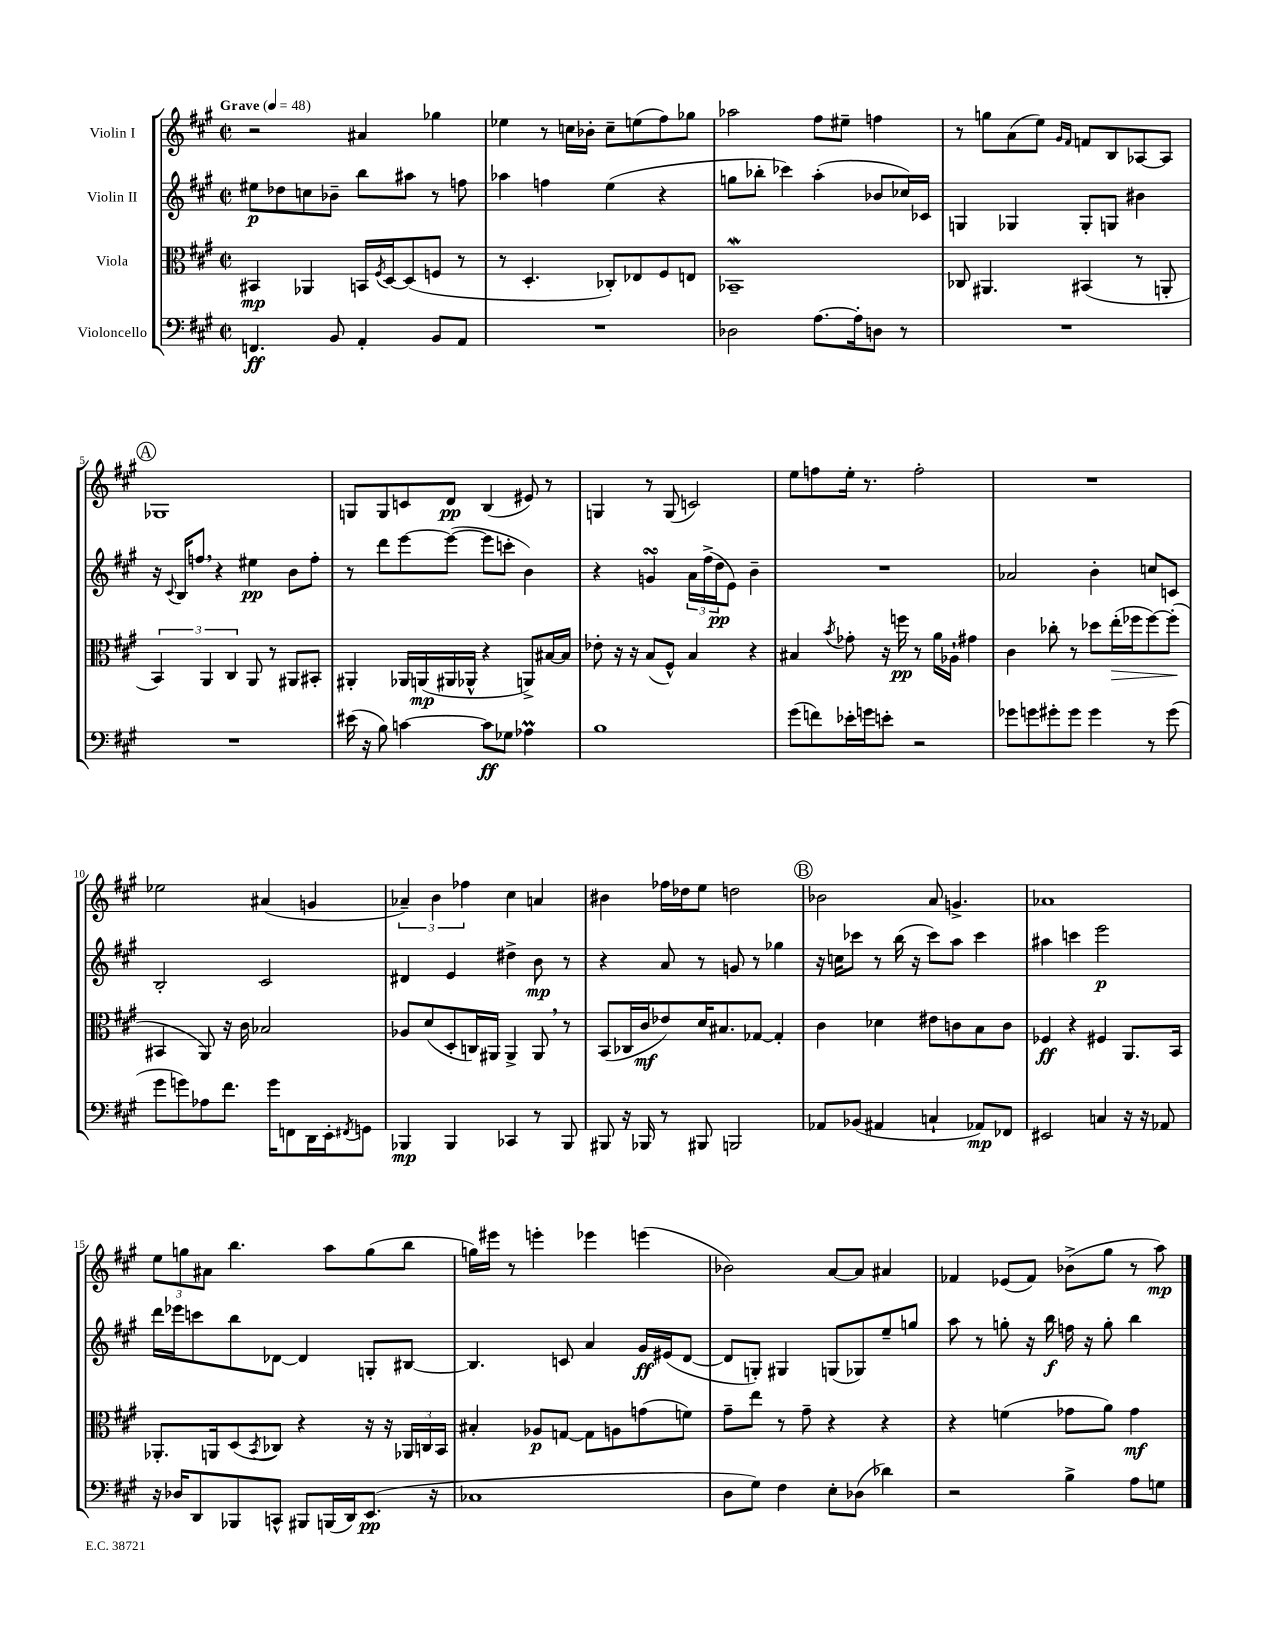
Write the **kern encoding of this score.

**kern	**dynam	**kern	**dynam	**kern	**dynam	**kern	**dynam
*part4	*part4	*part3	*part3	*part2	*part2	*part1	*part1
*staff4	*staff4	*staff3	*staff3	*staff2	*staff2	*staff1	*staff1
*I"Violoncello	*	*I"Viola	*	*I"Violin II	*	*I"Violin I	*
*clefF4	*	*clefC3	*	*clefG2	*	*clefG2	*
*k[f#c#g#]	*	*k[f#c#g#]	*	*k[f#c#g#]	*	*k[f#c#g#]	*
*M2/2	*	*M2/2	*	*M2/2	*	*M2/2	*
*met(c|)	*	*met(c|)	*	*met(c|)	*	*met(c|)	*
*MM48	*	*MM48	*	*MM48	*	*MM48	*
=1	=1	=1	=1	=1	=1	=1	=1
!	!	!	!	!	!	!LO:TX:a:B:t=Grave	!
4.FFn/	ff	4BB#X/	mp	8ee#X\L	p	2r	.
.	.	.	.	8dd-X\	.	.	.
.	.	4AA-X/	.	8ccn\	.	.	.
8BB/	.	.	.	8b-X~\J	.	.	.
4AA'/	.	16BBn/LL	.	8bb\L	.	4a#X/	.
.	.	8qF#/	.	.	.	.	.
.	.	[16D/J	.	.	.	.	.
.	.	(8D/]	.	8aa#X\J	.	.	.
8BB/L	.	8Fn/J	.	8r	.	4gg-X\	.
8AA/J	.	8r	.	8ffn\	.	.	.
=2	=2	=2	=2	=2	=2	=2	=2
1r	.	8r	.	4aa-X\	.	4ee-X\	.
.	.	4.D'/	.	.	.	.	.
.	.	.	.	4ffn\	.	8r	.
.	.	.	.	.	.	16ccn\LL	.
.	.	.	.	.	.	16b-X'\JJ	.
.	.	8C-X'/L)	.	(4ee\	.	8cc~\L	.
.	.	8E-X/	.	.	.	(8een\	.
.	.	8F#/	.	4r	.	8ff#\)	.
.	.	8En/J	.	.	.	8gg-X\J	.
=3	=3	=3	=3	=3	=3	=3	=3
2D-X\	.	1BB-Xw~	.	8ggn\L	.	2aa-X\	.
.	.	.	.	8bb-X'\J	.	.	.
.	.	.	.	4ccc-X\)	.	.	.
[8.A\L	.	.	.	(4aa'\	.	8ff#\L	.
.	.	.	.	.	.	8ee#X~\J	.
16A'\k]	.	.	.	.	.	.	.
8Dn\J	.	.	.	8b-X/L	.	4ffn\	.
8r	.	.	.	16cc-X/L)	.	.	.
.	.	.	.	16c-X/JJ	.	.	.
=4	=4	=4	=4	=4	=4	=4	=4
1r	.	8C-X/	.	4Gn/	.	8r	.
.	.	4.AA#X/	.	.	.	8ggn\L	.
.	.	.	.	4G-X/	.	(8a\	.
.	.	.	.	.	.	8ee\J)	.
.	.	.	.	.	.	16qqg#/LL	.
.	.	.	.	.	.	16qqf#/JJ	.
.	.	(4BB#X/	.	8G-'/L	.	8fn/L	.
.	.	.	.	8Gn/J	.	8B/	.
.	.	8r	.	4b#X\	.	[8A-X/	.
.	.	8AAn'/	.	.	.	8A-/J]	.
!!LO:LB:g=z
!!LO:REH:place=s1:t=A
=5	=5	=5	=5	=5	=5	=5	=5
1r	.	6BB/)	.	16r	.	1G-X	.
.	.	.	.	8qqc#/	.	.	.
.	.	.	.	16B/KL	.	.	.
.	.	.	.	8ffn,/J	.	.	.
.	.	6AA/	.	.	.	.	.
.	.	.	.	4r	.	.	.
.	.	6C#/	.	.	.	.	.
.	.	8AA/	.	4ee#X\	pp	.	.
.	.	8r	.	.	.	.	.
.	.	8AA#X/L	.	8b\L	.	.	.
.	.	8BB#X'/J	.	8ff'\J	.	.	.
=6	=6	=6	=6	=6	=6	=6	=6
(16e#X\	.	4AA#X'/	.	8r	.	8Gn/L	.
16r	.	.	.	.	.	.	.
8B\)	.	.	.	8ddd\L	.	8G/	.
[4cn\	.	16AA-X/LL	.	[8eee\	.	8cn/	.
.	.	(16AAn/	mp	.	.	.	.
.	.	16AA#X/	.	(8eee\J_	.	8d/J	pp
.	.	16AA-X^^/JJ	.	.	.	.	.
8c\L]	ff	4r	.	8eee\L]	.	(4B/	.
8G-X\J	.	.	.	8cccn'\J	.	.	.
4A-XM\	.	8AAn^/L)	.	4b\)	.	8e#X/)	.
.	.	[16B#X/L	.	.	.	8r	.
.	.	16B#/JJ]	.	.	.	.	.
=7	=7	=7	=7	=7	=7	=7	=7
1B	.	8e-X'\	.	4r	.	4Gn/	.
.	.	16r	.	.	.	.	.
.	.	16r	.	.	.	.	.
.	.	(8B/L	.	4gnsSSs/	.	8r	.
.	.	8F#^^/J)	.	.	.	(8G/	.
.	.	4B/	.	24a\LL	.	2cn/)	.
.	.	.	.	(24ff#^\	.	.	.
.	.	.	.	24dd\J	pp	.	.
.	.	.	.	8e\J)	.	.	.
.	.	4r	.	4b~\	.	.	.
=8	=8	=8	=8	=8	=8	=8	=8
(8g#\L	.	4B#X/	.	1r	.	8ee\L	.
8fn\)	.	.	.	.	.	8ffn\	.
.	.	8qb/	.	.	.	.	.
16e-X'\L	.	8g-X'\	.	.	.	16ee'\Jk	.
16gn\J	.	.	.	.	.	8.r	.
8en'\J	.	16r	.	.	.	.	.
.	.	16ffn\	pp	.	.	.	.
2r	.	8r	.	.	.	2ff'\	.
.	.	16a\LL	.	.	.	.	.
.	.	16A-X`\JJ	.	.	.	.	.
.	.	4g#X\	.	.	.	.	.
=9	=9	=9	=9	=9	=9	=9	=9
8g-X\L	.	4c#\	.	2a-X/	.	1r	.
8gn\	.	.	.	.	.	.	.
8g#X'\	.	8cc-X'\	.	.	.	.	.
8g#\J	.	8r	.	.	.	.	.
4g#\	.	8dd-X\L	.	4b'\	.	.	.
!	!	!	!LO:HP:b	!	!	!	!
.	.	(16ee'\L	>	.	.	.	.
.	.	16ff-X\J	.	.	.	.	.
8r	.	[8ff-\)	.	8ccn/L	.	.	.
(8g#\	.	(8ff-'\J]	.	8cn/J	.	.	.
.	.	.	]	.	.	.	.
!!LO:LB:g=z
=10	=10	=10	=10	=10	=10	=10	=10
8g#\L	.	4BB#X/	.	2B'/	.	2ee-X\	.
8gn\)	.	.	.	.	.	.	.
8A-X\	.	8AA/)	.	.	.	.	.
8.f#\J	.	16r	.	.	.	.	.
.	.	16c#\	.	.	.	.	.
.	.	2B-X/	.	2c#/	.	(4a#X/	.
16g\KL	.	.	.	.	.	.	.
8FFn\	.	.	.	.	.	.	.
16DD\L	.	.	.	.	.	4gn/	.
16EE'\J	.	.	.	.	.	.	.
8qFF#X/	.	.	.	.	.	.	.
8GGn\J	.	.	.	.	.	.	.
=11	=11	=11	=11	=11	=11	=11	=11
4BBB-X/	mp	8A-X/L	.	4d#X/	.	6a-X~/)	.
.	.	(8d/	.	.	.	.	.
.	.	.	.	.	.	6b\	.
4BBB-/	.	8D'/	.	4e/	.	.	.
.	.	.	.	.	.	6ff-X\	.
.	.	16Cn/L)	.	.	.	.	.
.	.	16AA#X/JJ	.	.	.	.	.
4CC-X/	.	4AA#^/	.	4dd#X^\	.	4cc#\	.
8r	.	8AA#,/	.	8b\	mp	4an/	.
8BBB-/	.	8r	.	8r	.	.	.
=12	=12	=12	=12	=12	=12	=12	=12
8BBB#X/	.	(8BB/L	.	4r	.	4b#X\	.
16r	.	16C-X/L	.	.	.	.	.
16BBB-X/	.	16c#/J	mf	.	.	.	.
8r	.	8e-X/)	.	8a/	.	16ff-X\LL	.
.	.	.	.	.	.	16dd-X\J	.
8BBB#X/	.	16d/K	.	8r	.	8ee\J	.
.	.	8.B#X/	.	.	.	.	.
2BBBn/	.	.	.	8gn/	.	2ddn\	.
.	.	[8G-X/J	.	8r	.	.	.
.	.	4G-'/]	.	4gg-X\	.	.	.
!!LO:REH:place=s1:t=B
=13	=13	=13	=13	=13	=13	=13	=13
8AA-X/L	.	4c#\	.	16r	.	2b-X\	.
.	.	.	.	16ccn\KL	.	.	.
(8BB-X/J	.	.	.	8ccc-X\J	.	.	.
4AA#X/	.	4d-X\	.	8r	.	.	.
.	.	.	.	(16bb\	.	.	.
.	.	.	.	16r	.	.	.
4Cn`/	.	8e#X\L	.	8ccc-\L)	.	8a/	.
.	.	8cn\	.	8aa\J	.	4.gn^/	.
8AA-X/L)	mp	8B\	.	4ccc-\	.	.	.
8FF-X/J	.	8c\J	.	.	.	.	.
=14	=14	=14	=14	=14	=14	=14	=14
2EE#X/	.	4F-X/	ff	4aa#X\	.	1a-X	.
.	.	4r	.	4cccn\	.	.	.
4Cn/	.	4F#X/	.	2eee\	p	.	.
16r	.	8.AA/L	.	.	.	.	.
16r	.	.	.	.	.	.	.
8AA-X/	.	.	.	.	.	.	.
.	.	16BB/Jk	.	.	.	.	.
!!LO:LB:g=z
=15	=15	=15	=15	=15	=15	=15	=15
16r	.	8.AA-X'/L	.	16ddd\LL	.	12ee\L	.
16D-X/KL	.	.	.	16eee-X\J	.	.	.
.	.	.	.	.	.	12ggn\	.
8DD/	.	.	.	8cccn\	.	.	.
.	.	.	.	.	.	12a#X\J	.
.	.	16AAn/k	.	.	.	.	.
8BBB-X/	.	(8D/	.	8bb\	.	4.bb\	.
.	.	8qBB/	.	.	.	.	.
8CCn^^/J	.	8C-X/J)	.	[8d-X\J	.	.	.
8BBB#X/L	.	4r	.	4d-/]	.	.	.
(16BBBn/L	.	.	.	.	.	8aa\L	.
16DD/J)	.	.	.	.	.	.	.
(8.EE/J	pp	16r	.	8Gn'/L	.	(8gg\	.
.	.	16r	.	.	.	.	.
.	.	24AA-X/LL	.	[8B#X/J	.	8bb\J	.
.	.	24Cn/	.	.	.	.	.
16r	.	.	.	.	.	.	.
.	.	24BB/JJ	.	.	.	.	.
=16	=16	=16	=16	=16	=16	=16	=16
1C-X	.	4B#X'/	.	4.B#/]	.	16ggn\LL)	.
.	.	.	.	.	.	16eee#X\JJ	.
.	.	.	.	.	.	8r	.
.	.	8A-X/L	p	.	.	4eeen'\	.
.	.	[8Gn/J	.	8cn/	.	.	.
.	.	8G\L]	.	4a/	.	4eee-X\	.
.	.	8An\	.	.	.	.	.
.	.	(8gn\	.	16g#/LL	ff	(4eeen\	.
.	.	.	.	(16e#X/J	.	.	.
.	.	8fn\J)	.	[8d/J	.	.	.
=17	=17	=17	=17	=17	=17	=17	=17
8D\L	.	8g#~\L	.	8d/L]	.	2b-X\)	.
8G#\J)	.	8ee\J	.	8Gn'/J)	.	.	.
4F#\	.	8r	.	4G#X/	.	.	.
.	.	8g#~\	.	.	.	.	.
8E'\L	.	4r	.	(8Gn/L	.	[8a/L	.
(8D-X\J	.	.	.	8G-X/)	.	8a/J]	.
4d-X\)	.	4r	.	8ee~/	.	4a#X/	.
.	.	.	.	8ggn/J	.	.	.
=18	=18	=18	=18	=18	=18	=18	=18
2r	.	4r	.	8aa\	.	4f-X/	.
.	.	.	.	8r	.	.	.
.	.	(4fn\	.	8ggn'\	.	(8e-X/L	.
.	.	.	.	16r	.	8f-/J)	.
.	.	.	.	16bb\	f	.	.
4B^\	.	8g-X\L	.	16ffn\	.	(8b-X^\L	.
.	.	.	.	16r	.	.	.
.	.	8a\J)	.	8gg'\	.	8gg#\J	.
8A\L	.	4g-\	mf	4bb\	.	8r	.
8Gn\J	.	.	.	.	.	8aa\)	mp
==	==	==	==	==	==	==	==
*-	*-	*-	*-	*-	*-	*-	*-
